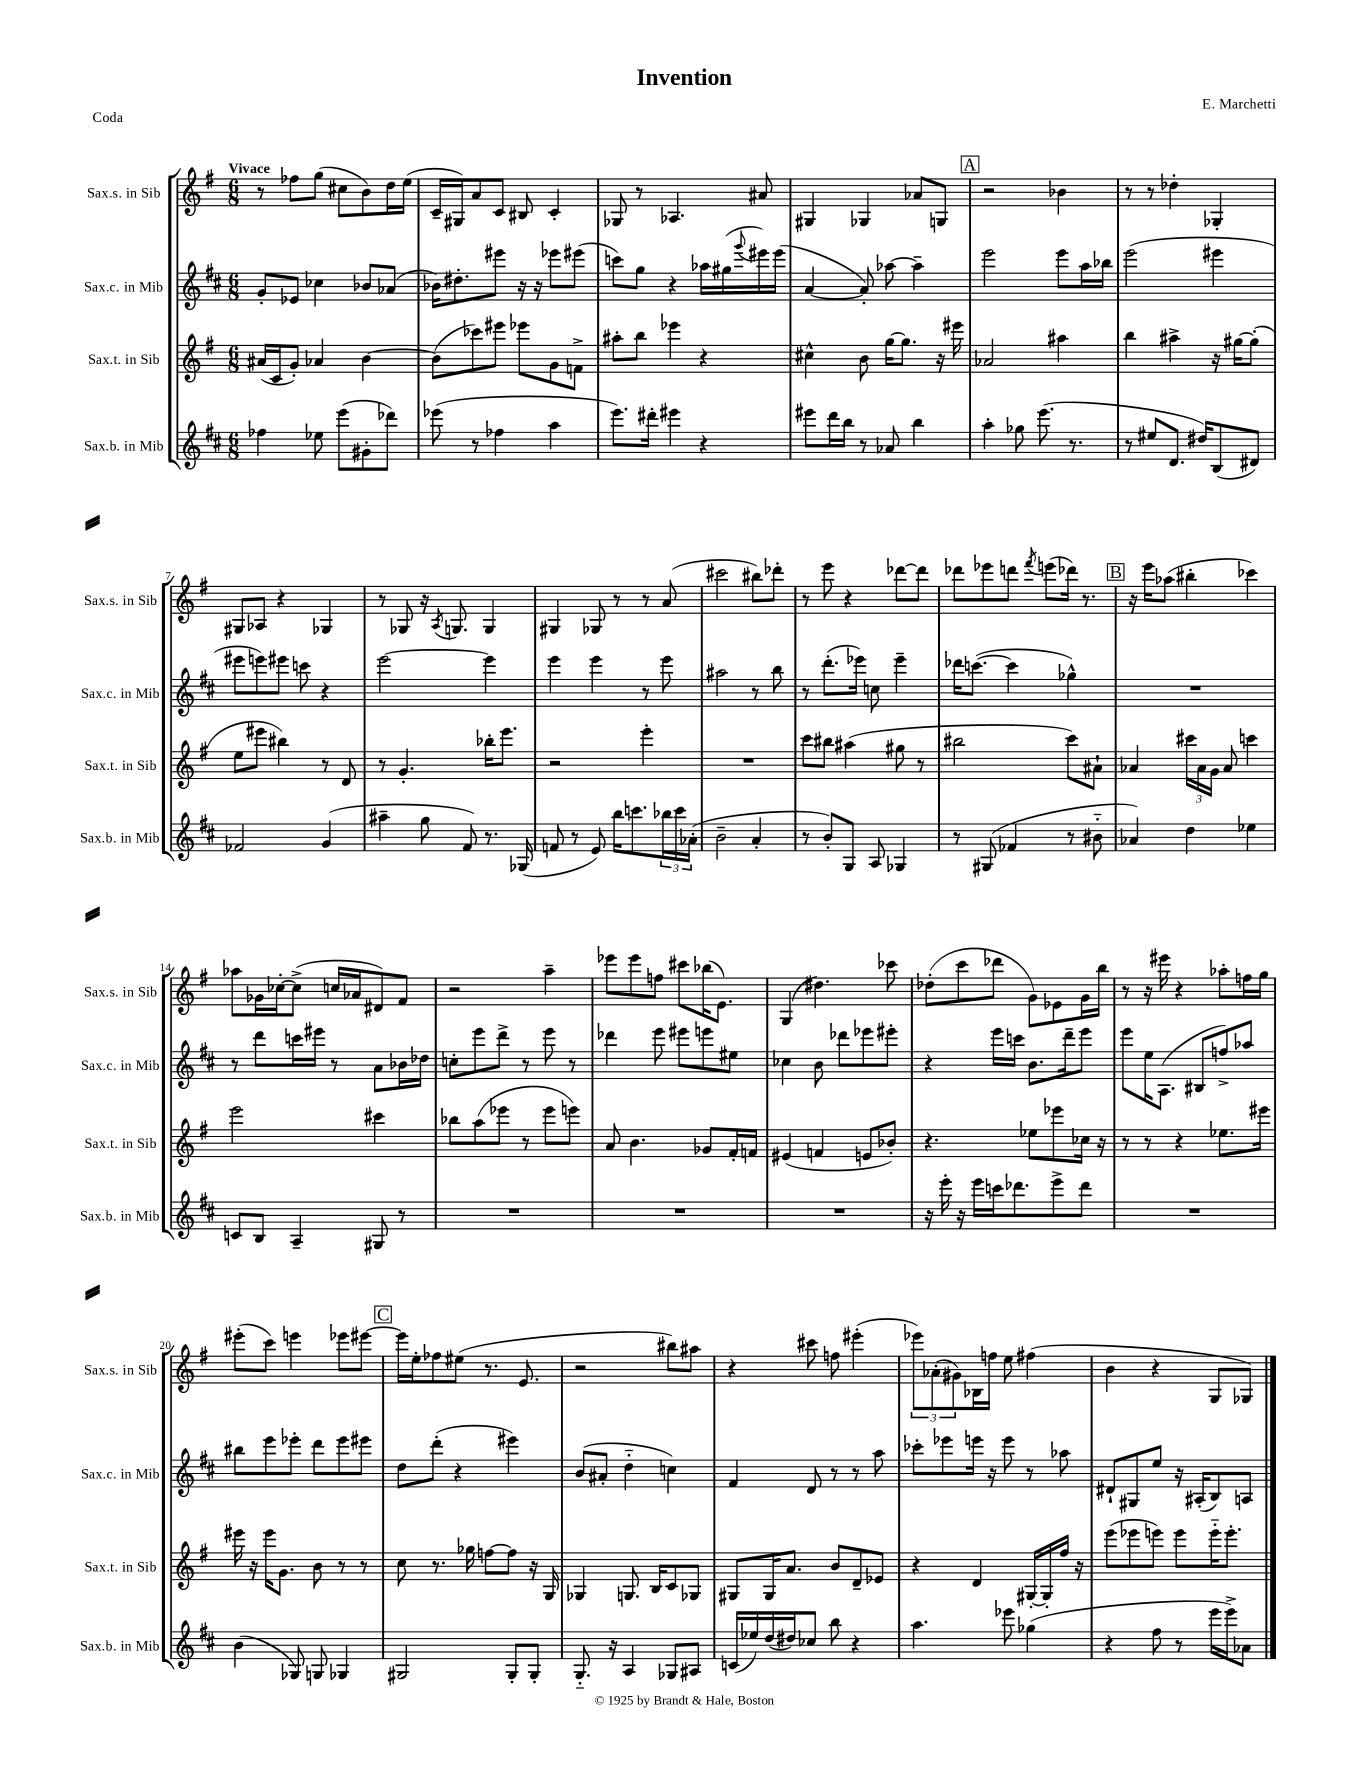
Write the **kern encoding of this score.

**kern	**kern	**kern	**kern
*part4	*part3	*part2	*part1
*staff4	*staff3	*staff2	*staff1
*I"Sax.b. in Mib	*I"Sax.t. in Sib	*I"Sax.c. in Mib	*I"Sax.s. in Sib
*I'Sax.b. in Mib	*I'Sax.t. in Sib	*I'Sax.c. in Mib	*I'Sax.s. in Sib
*clefG2	*clefG2	*clefG2	*clefG2
*k[f#c#]	*k[f#]	*k[f#c#]	*k[f#]
*M6/8	*M6/8	*M6/8	*M6/8
=1	=1	=1	=1
!	!	!	!LO:TX:a:B:t=Vivace
4ff-X\	(16a#X/LL	8g'/L	8r
.	16c/J	.	.
.	8g'/J)	8e-X/J	8ff-X\L
8ee-X\	4a-X/	4cc-X\	(8gg\J
(8eee\L	.	.	8cc#X\L
8g#X'\	[4b\	8b-X/L	8b\)
8ddd-X\J)	.	(8a-X/J	16dd\L
.	.	.	(16ee\JJ
=2	=2	=2	=2
(8eee-X\	(8b\L]	16b-X\KL)	16c~/LL
.	.	8.dd#X'\	16G#X/J)
8r	8ccc-X\)	.	8a/
4ff-X\	8eee#X\J	8eee#X\J	8c/J
.	8eee-X\L	16r	8B#X/
.	.	16r	.
4aa\	8g\	8eee-X\L	4c'/
.	8fn^\J	(8eee#X\J	.
=3	=3	=3	=3
8.eee\L)	8aa#X'\L	8cccn\L)	8G-X/
.	8bb\J	8gg\J	8r
16ddd#X'\Jk	.	.	.
4eee#X\	4eee-X\	4r	4.A-X/
4r	4r	16aa-X\LL	.
.	.	(16gg#X\	.
.	.	8qqggg/	.
.	.	16eee#X\)	8a#X/
.	.	(16eee#\JJ	.
=4	=4	=4	=4
8eee#X\L	4cc#X^^\	[4a/	4G#X/
16ddd\L	.	.	.
16bb\JJ	.	.	.
8r	8b\	8a'/])	4G-X/
8a-X/	[16gg\KL	[8aa-X\	.
.	8.gg\J]	.	.
4bb\	.	4aa-~\]	8a-X/L
.	16r	.	8Gn/J
.	16eee#X\	.	.
!!LO:REH:place=s1:t=A
=5	=5	=5	=5
4aa'\	2a-X/	2eee\	2r
8gg-X\	.	.	.
(8.eee\	.	.	.
.	4aa#X\	8eee\L	4b-X\
8.r	.	.	.
.	.	16aa\L	.
.	.	16bb-X\JJ	.
=6	=6	=6	=6
8r	4bb\	(2eee\	8r
8ee#X/L	.	.	8r
8.d/J	4aa#X^\	.	4dd-X'\
16dd#X/KL)	.	.	.
(8B/	16r	4eee#X\	4G-X'/
.	[16gg#X\KL	.	.
8d#X/J)	(8gg#'\J]	.	.
!!LO:LB:g=z
=7	=7	=7	=7
2f-X/	8ee\L	8eee#X\L	8G#X/L
.	8eee#X\J	8eeen\)	8A-X/J
.	4bb#X\)	8eee#X\J	4r
.	.	8cccn\	.
(4g/	8r	4r	4G-X/
.	8d/	.	.
=8	=8	=8	=8
4aa#X~\	8r	[2eee\	8r
.	4.g'/	.	8G-X/
8gg\	.	.	16r
.	.	.	8qA/
.	.	.	8.Gn/
8f#/)	.	.	.
8.r	16bb-X'\KL	4eee\]	4G/
.	8.eee\J	.	.
(16G-X/	.	.	.
=9	=9	=9	=9
8fn/	2r	4eee\	4G#X/
8r	.	.	.
8e/)	.	4eee\	8G-X/
16bb\KL	.	.	8r
8.cccn\	.	.	.
.	4eee'\	8r	8r
24bb-X\L	.	8eee\	(8a/
24ccc\	.	.	.
(24a-X'\JJ	.	.	.
=10	=10	=10	=10
2b~\	2.r	2aa#X\	2ccc#X\
4a'/	.	8r	8bb#X\L)
.	.	8bb\	8ddd-X'\J
=11	=11	=11	=11
8r	8ccc\L	8r	8r
8b'/L)	8bb#X\J	(8.ddd'\L	8eee\
8G/J	(4aa#X\	.	4r
.	.	16eee-X\Jk)	.
8A/	.	8ccn\	.
4G-X/	8gg#X\	4eee-~\	[8ddd-X\L
.	8r	.	8ddd-\J]
=12	=12	=12	=12
8r	2bb#X\	16ddd-X\KL	8ddd-X\L
.	.	([8.cccn\J	.
(8G#X/	.	.	8eee-X\
4f-X/	.	4ccc\]	8dddn\J
.	.	.	8qfff#/
.	.	.	(8eeen\L
8r	8ccc\L)	4gg-X^^\)	16ddd-X\Jk)
.	.	.	8.r
8b#X\	8a#X`\J	.	.
!!LO:REH:place=s1:t=B
=13	=13	=13	=13
4a-X/)	4a-X/	2.r	16r
.	.	.	16eee\KL
.	.	.	(8aa-X\J
4dd\	24ccc#X\LL	.	4bb#X'\
.	24a-\	.	.
.	24g\JJ	.	.
.	8a-/	.	.
4ee-X\	4cccn\	.	4ccc-X\)
!!LO:LB:g=z
=14	=14	=14	=14
8cn/L	2eee\	8r	8aa-X\L
8B/J	.	8ddd\L	16g-X\L
.	.	.	[16cc-X'\J
4A~/	.	16cccn\L	(8cc-^\J]
.	.	16eee#X\JJ	.
.	.	8r	16ccn/LL
.	.	.	16a-X/J
8G#X/	4ccc#X\	8a\L	8d#X/)
8r	.	16b-X\L	8f#/J
.	.	16dd-X\JJ	.
=15	=15	=15	=15
2.r	8bb-X\L	8ccn'\L	2r
.	(8aa\	8eee\	.
.	8eee-X\J	8ddd^\J	.
.	8r	8r	.
.	8eee-\L	8eee\	4aa~\
.	8eeen\J)	8r	.
=16	=16	=16	=16
2.r	8a/	4ddd-X\	8eee-X\L
.	4.b\	.	8eee-\
.	.	8eee\	8ffn\J
.	.	8eee#X\L	8ccc#X\L
.	8g-X/L	8eeen\	(16bb-X\K
.	.	.	8.e\J)
.	16f#'/L	8ee#X\J	.
.	16fn/JJ	.	.
=17	=17	=17	=17
2.r	(4e#X/	4cc-X\	(4G/
.	4fn/	8b\	4.dd#X\)
.	.	8ddd-X\L	.
.	8en/L	8eee-X\	.
.	8b-X'/J)	8eee#X'\J	8ccc-X\
=18	=18	=18	=18
16r	4.r	4r	(8dd-X'\L
16eee'\	.	.	.
16r	.	.	8ccc\
16eee\LL	.	.	.
16cccn\J	.	16eee\LL	8ddd-X\J
8.ddd-X\	.	16cccn\JJ	.
.	8ee-X\L	8.b\L	8g\L)
8eee^\	8eee-X\	.	8e-X\
.	.	16ddd~\k	.
8ddd-\J	16cc-X\Jk	8eee\J	16g\L
.	16r	.	16bb\JJ
=19	=19	=19	=19
2.r	8r	8eee\L	8r
.	8r	16ee\K	16r
.	.	(8.A\J	16eee#X\
.	4r	.	4r
.	.	8B#X/L	.
.	8.ee-X\L	8ffn^/)	8aa-X'\L
.	.	8aa-X/J	16ffn\L
.	16eee#X\Jk	.	16gg\JJ
!!LO:LB:g=z
=20	=20	=20	=20
(4b\	16eee#X\	8bb#X\L	(8eee#X'\L
.	16r	.	.
.	16eee#\KL	8eee\	8ccc\J)
.	8.g\J	.	.
8G-X/)	.	8eee-X'\J	4eeen\
8Gn/	8b\	8ddd\L	.
4G-X/	8r	8eee-\	8eee-X\L
.	8r	8eee#X\J	[8eee#X\J
!!LO:REH:place=s1:t=C
=21	=21	=21	=21
2G#X/	8cc\	8dd\L	16eee#\LL]
.	.	.	16ee'\J
.	8.r	(8ddd'\J	8ff-X\
.	.	4r	(8ee#X\J
.	16gg-X\	.	.
.	[8ffn\L	.	8.r
8G#'/L	8ff\J]	4eee#X\)	.
.	.	.	8.e/
8G#'/J	16r	.	.
.	16G/	.	.
=22	=22	=22	=22
8.G/	4G-X/	(8b/L	2r
.	.	8a#X'/J	.
16r	.	.	.
4A/	8.Gn/	4dd\	.
.	16B/KL	.	.
8G-X/L	8c/	4ccn\)	8bb#X\L)
8A#X/J	8G-X/J	.	8aa#X\J
=23	=23	=23	=23
(16cn/LL	8G#X/L	4f#/	4r
16ee-X/)	.	.	.
(16dd/	16G#/K	.	.
16dd#X/J)	8.a/J	.	.
8cc-X/J	.	8d/	8ccc#X\
8bb\	8b/L	8r	8ffn\
4r	8d~/	8r	(4eee#X'\
.	8e-X/J	8aa\	.
=24	=24	=24	=24
4.aa\	4r	8ccc-X'\L	12eee-X\L)
.	.	.	(12a-X'\
.	.	8eee-X\	.
.	.	.	12g#X\)
.	4d/	16eeen\Jk	16B-X\L
.	.	16r	16ffn\JJ
8eee-X\	.	8eee\	8ee\
(4gg-X\	[16G#X'/LL	8r	(4ff#X\
.	16G#'/]	.	.
.	16ff#/JJ	8aa-X\	.
.	16r	.	.
=25	=25	=25	=25
4r	(8eee\L	8d#X`/L	4b\
.	8eee-X\	8G#X/	.
8ff#\	8eeen\J)	8ee/J	4r
8r	8eee\L	16r	.
.	.	(16A#X'/KL	.
16eee\LL	16eee\K	8B/)	8G/L
16eee^\J)	8.eee'\J	.	.
8a-X\J	.	8An/J	8G-X/J)
==	==	==	==
*-	*-	*-	*-
